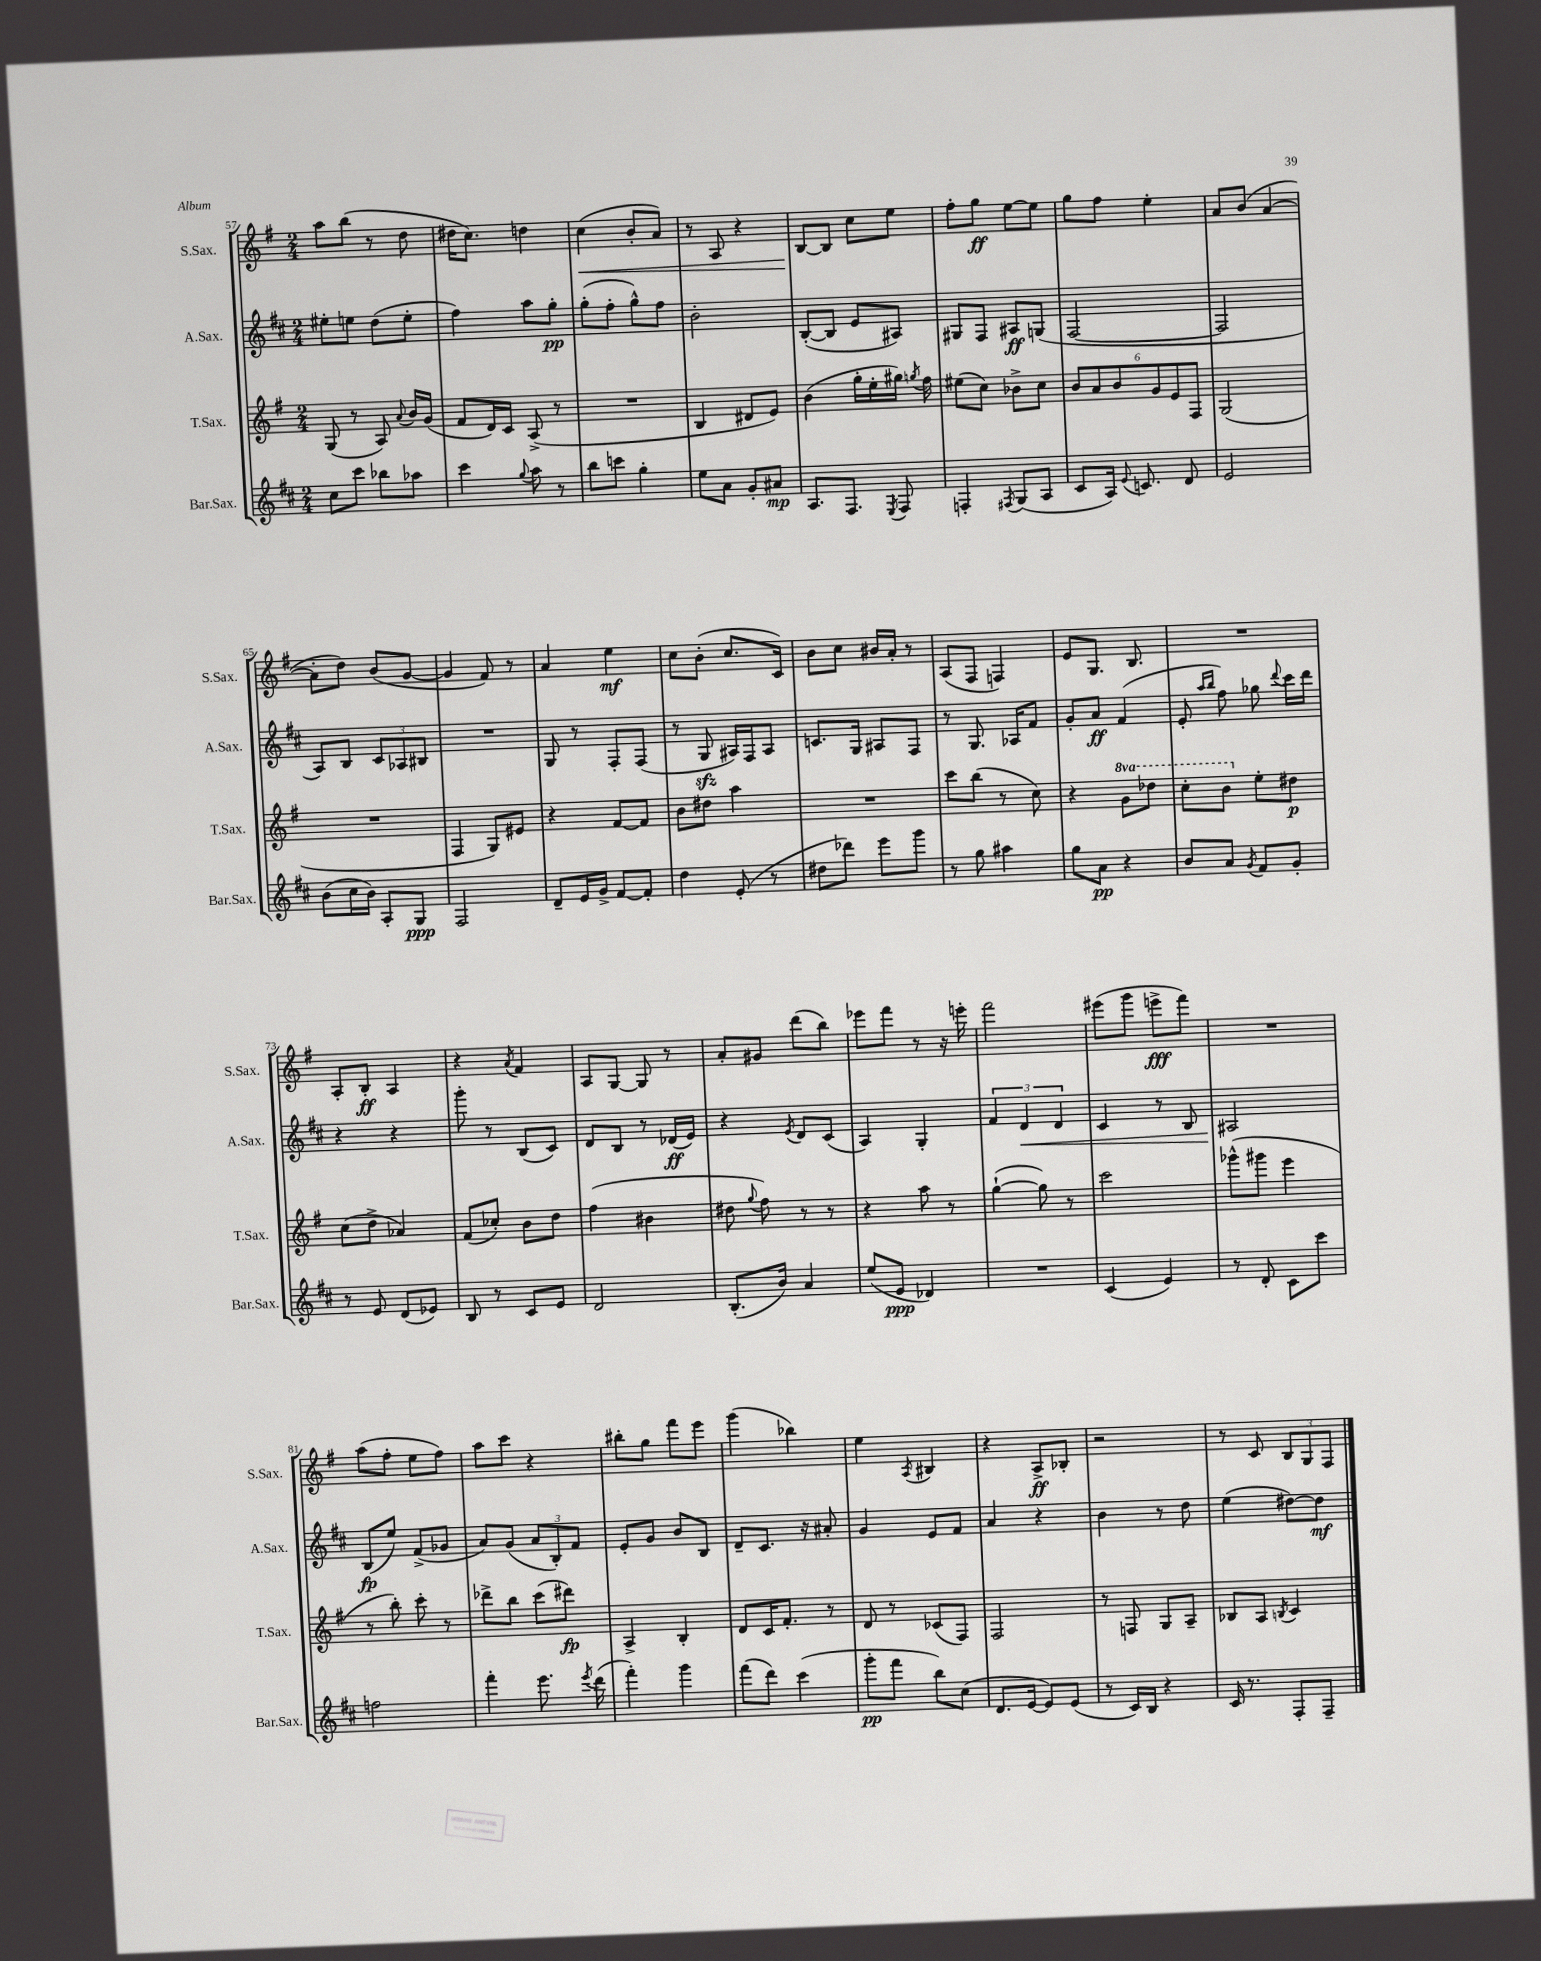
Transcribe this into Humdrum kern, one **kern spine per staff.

**kern	**kern	**kern	**kern
*staff4	*staff3	*staff2	*staff1
*clefG2	*clefG2	*clefG2	*clefG2
*k[f#c#]	*k[f#]	*k[f#c#]	*k[f#]
*M2/4	*M2/4	*M2/4	*M2/4
8cc#	(8G	8ee#'	8aa
8ccc#	8r	8ee	(8bb
8bb-	8A)	(8dd	8r
.	8qqa	.	.
8aa-	16b	8ee'	8dd
.	(16g	.	.
=	=	=	=
4ccc#	8f#	4ff#)	16dd#
.	.	.	8.cc)
.	16d)	.	.
.	16c	.	.
8qqgg	.	.	.
8aa	(8A^	8aa	4dd
8r	8r	8gg'	.
=	=	=	=
8bb	2r	(8gg'	(4cc
8ccc	.	8ff#'	.
4gg'	.	8gg^^)	8b'
.	.	8ff#	8a)
=	=	=	=
8ee	4B	2b'	8r
8a	.	.	8A
8g'	8d#	.	4r
8a#	8e)	.	.
=	=	=	=
8.A	(4b	([8B'	[8B
.	.	8B]	8B]
8.F#	.	.	.
.	16gg'	8e	8cc
.	16ee'	.	.
8qE	.	.	.
8F#	16gg#)	8A#)	8ee
.	8qgg	.	.
.	16ff#	.	.
=	=	=	=
4F'	(8ee#	8G#	8ff#'
.	8cc)	8F#	8gg
8qF#	.	.	.
(8G	8b-^	8A#	[8ee
8A	8cc	(8G	8ee]
=	=	=	=
8c#	12b	[2F#	8gg
.	12a	.	.
16A)	.	.	8ff#
.	12b	.	.
8qqe	.	.	.
8.c	.	.	.
.	12g	.	4ee'
.	12e	.	.
8d	.	.	.
.	12F#	.	.
=	=	=	=
2e	(2G	2F#]	8a
.	.	.	(8b
.	.	.	[4a
=	=	=	=
(8b	2r	8A)	8a']
16cc#	.	8B	8dd)
16b)	.	.	.
8A'	.	12c#	(8b
.	.	12A-	.
8G	.	.	[8g
.	.	12B#	.
=	=	=	=
2F#	4F#	2r	4g]
.	8G)	.	8f#)
.	8e#	.	8r
=	=	=	=
8d~	4r	8G	4a
16e	.	8r	.
16g^	.	.	.
[8f#	[8f#	8F#'	4ee
8f#']	8f#]	(8F#	.
=	=	=	=
4dd	8b	8r	8cc
.	8dd#	8G	(8b'
(8e'	4aa	16A#)	8.cc
.	.	16F#	.
8r	.	8A#	.
.	.	.	16c)
=	=	=	=
8dd#	2r	8.c	8b
8ddd-)	.	.	8cc
.	.	16G	.
8eee	.	8A#	16b#
.	.	.	16a'
8ggg	.	8F#	8r
=	=	=	=
8r	8ccc	8r	(8A
8gg	(8bb	8.G	8F#
4aa#	8r	.	4F)
.	.	16A-	.
.	8cc)	8f#	.
=	=	=	=
8gg	4r	8g'	8e
8a	.	8a	8.G
4r	8gg	(4f#	.
.	.	.	8.B
.	8ddd-	.	.
=	=	=	=
8b	8ccc'	8e'	2r
.	.	16qqaa	.
.	.	16qqbb	.
8a	8bb	8ff#)	.
8qg	.	.	.
8f#	8ee'	8gg-	.
.	.	8qqddd	.
8g'	8dd#	16ccc#	.
.	.	16ddd	.
=	=	=	=
8r	(8cc	4r	8A'
8e	8dd^	.	8B'
(8d	4a-)	4r	4A
8e-)	.	.	.
=	=	=	=
8B	(8f#	8ggg'	4r
8r	8cc-')	8r	.
.	.	.	8qa
8c#	8b	(8B	4f#
8e	8dd	8c#)	.
=	=	=	=
2d	(4ff#	8d	8A
.	.	8B	[8G
.	4b#	8r	8G]
.	.	(16d-	8r
.	.	16e)	.
=	=	=	=
(8.B'	8dd#	4r	8a'
.	8qqgg	.	.
.	8ff#)	.	8g#
16b)	.	.	.
.	.	8qe	.
4a	8r	8d	(8ddd
.	8r	(8c#	8bb)
=	=	=	=
(8ee	4r	4A)	8eee-
8e	.	.	8fff#
4d-)	8aa	4G'	8r
.	8r	.	16r
.	.	.	16eee'
=	=	=	=
2r	([4gg`	6f#	2fff#
.	.	6d	.
.	8gg])	.	.
.	.	6d	.
.	8r	.	.
=	=	=	=
(4c#	2ccc	4c#	(8eee#
.	.	.	8ggg
4e)	.	8r	8eee^
.	.	8B	8fff#)
=	=	=	=
8r	(8ggg-^^	2A#	2r
8d'	8ggg#	.	.
8c#	4eee	.	.
8ccc#	.	.	.
=	=	=	=
2ff	8r	(8B	(8aa
.	8bb')	8ee)	8ff#'
.	8ccc'	(8f#^	8ee
.	8r	8g-	8ff#)
=	=	=	=
4fff#'	8ddd-^	8a)	8aa
.	8bb	(8g	8ccc
8.eee	(8ccc	12a	4r
.	.	12B')	.
.	8ddd#)	.	.
.	.	12f#	.
8qeee	.	.	.
(16ddd	.	.	.
=	=	=	=
4fff#')	4A^	8e'	8bb#'
.	.	8g	8gg
4ggg	4B'	8b	8fff#
.	.	8B	8eee
=	=	=	=
(8fff#	8d	8d~	(4ggg
8ddd)	16c	8.c#	.
.	8.f#'	.	.
(4ccc#	.	.	4bb-)
.	.	16r	.
.	8r	8a#'	.
=	=	=	=
8ggg'	8d	4g	4ee
8fff#	8r	.	.
.	.	.	8qA
8bb)	(8c-	8e	4B#
(8cc#	8F#)	8f#	.
=	=	=	=
8.d	2F#	4a	4r
[16e	.	.	.
8e])	.	4r	8A^
(8e	.	.	8B-'
=	=	=	=
8r	8r	4b	2r
16c#)	8F	.	.
16B	.	.	.
4r	8G	8r	.
.	8A~	8dd	.
=	=	=	=
16c#	8B-	(4ee	8r
8.r	.	.	.
.	8A	.	8c
.	8qB	.	.
8F#'	4c	[8dd#)	12B
.	.	.	12G
8F#~	.	8dd#]	.
.	.	.	12F#
==	==	==	==
*-	*-	*-	*-
